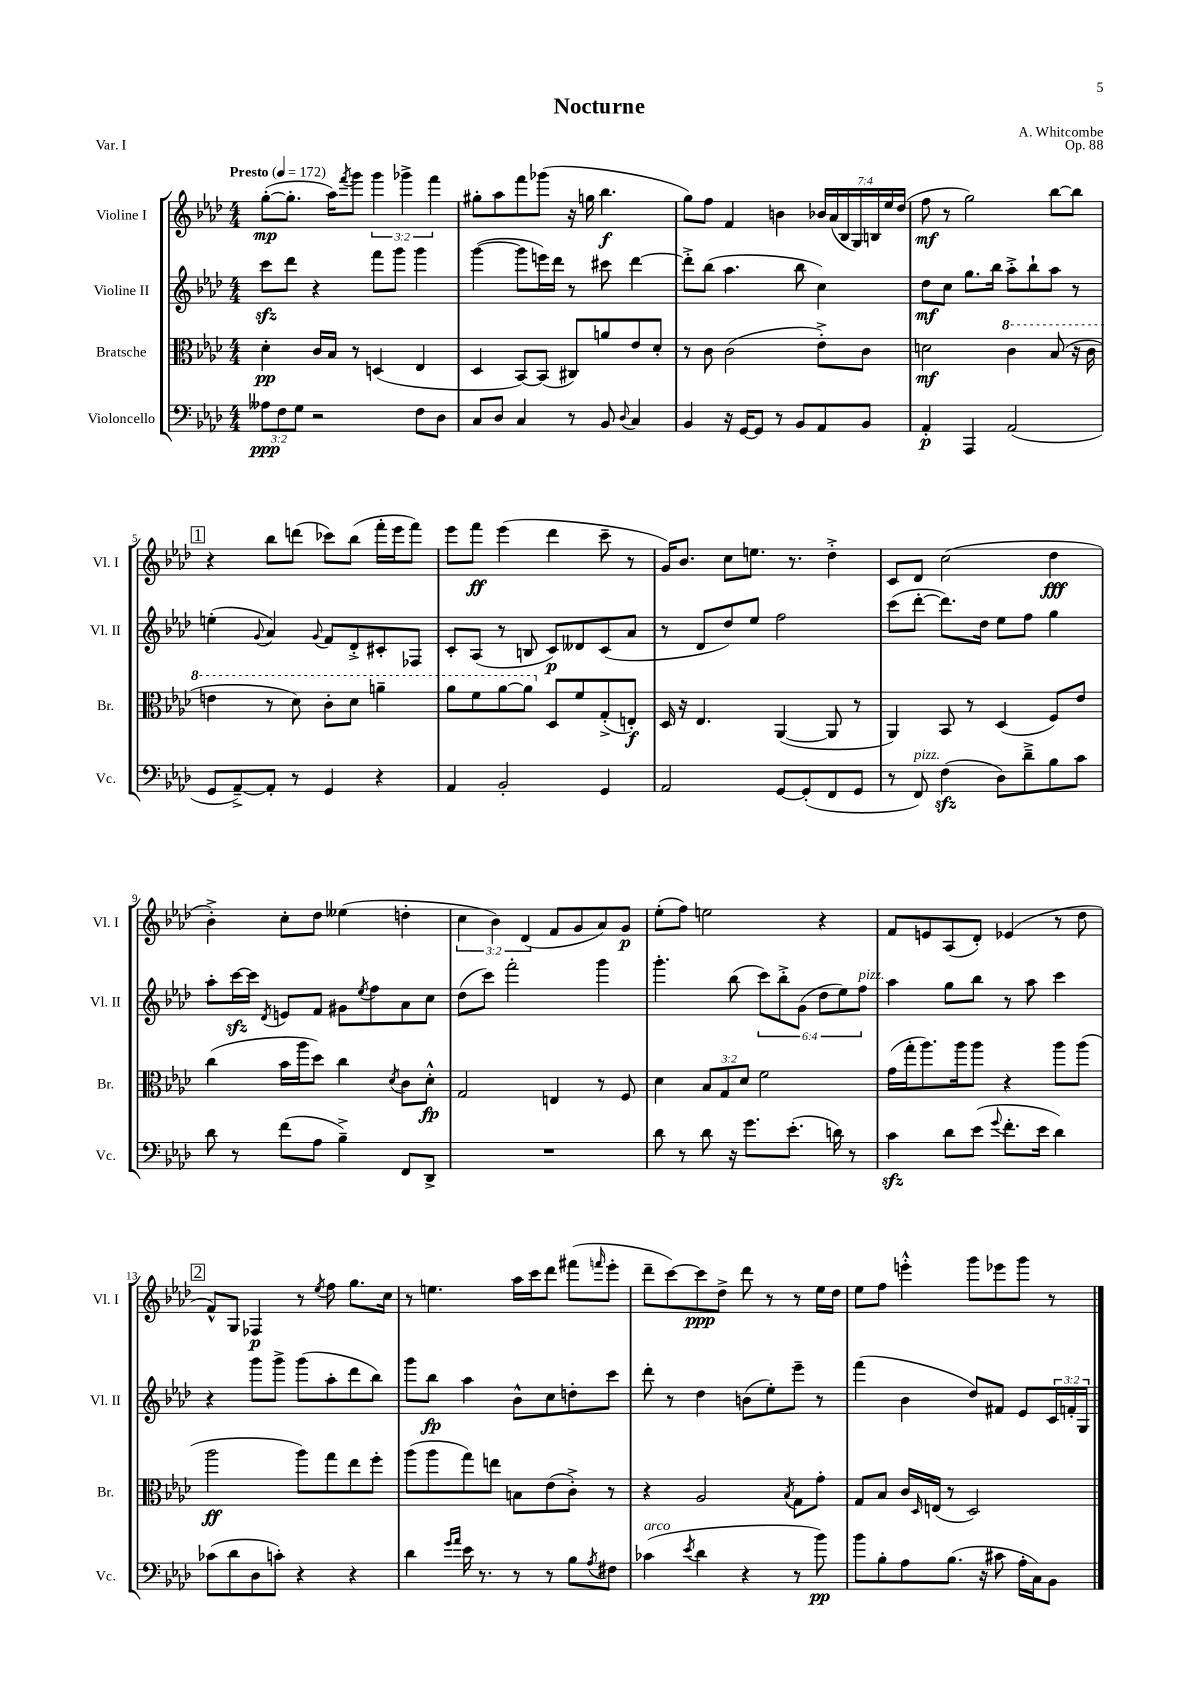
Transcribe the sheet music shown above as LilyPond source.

\header { title = "Nocturne" composer = "A. Whitcombe" opus = "Op. 88" piece = "Var. I" }
<<
\new StaffGroup <<
\new Staff = "s0" \with { instrumentName = "Violine I" shortInstrumentName = "Vl. I" } {
    \clef treble \key aes \major \numericTimeSignature \time 4/4 \override Staff.TupletNumber.text = #tuplet-number::calc-fraction-text \tempo "Presto" 4 = 172
    g''8~-.\mp( g''8.-. aes''16) \acciaccatura { f'''8 } g'''8 \tuplet 3/2 { g'''4 ges'''4-> f'''4 } |
    gis''8-. aes''8 f'''8 ges'''8( r16 g''16 bes''4.\f |
    g''8) f''8 f'4 b'4 \tuplet 7/4 { bes'16 aes'16( bes16 g16) b16 ees''16 des''16( } |
    f''8\mf r8 g''2) bes''8~ bes''8 |
    \mark \markup { \box "1" } r4 bes''8 d'''8( ces'''8) bes''8( f'''16-. ees'''16 f'''8) |
    ees'''8 f'''8\ff ees'''4( des'''4 c'''8-- r8 |
    g'16) bes'8. c''8 e''8. r8. des''4-.-> |
    c'8 des'8 c''2( des''4\fff |
    bes'4-.->) c''8-. des''8 eeses''4( d''4-. |
    \tuplet 3/2 { c''4 bes'4) des'4( } f'8 g'8 aes'8) g'8\p |
    ees''8-.( f''8) e''2 r4 |
    f'8 e'8 aes8( des'8-.) ees'4( r8 des''8 |
    \mark \markup { \box "2" } f'8-^) g8 fes4\p r8 \acciaccatura { ees''8 } f''8 g''8. c''16 |
    r8 e''4. aes''16 c'''16 des'''8 fis'''8( \grace { f'''16 } ees'''8-. |
    des'''8-- c'''8~) c'''8\ppp des''8-> des'''8 r8 r8 ees''16 des''16 |
    ees''8 f''8 e'''4-.-^ g'''8 ees'''8 g'''8 r8 \bar "|." |
}
\new Staff = "s1" \with { instrumentName = "Violine II" shortInstrumentName = "Vl. II" } {
    \clef treble \key aes \major \numericTimeSignature \time 4/4 \override Staff.TupletNumber.text = #tuplet-number::calc-fraction-text
    c'''8\sfz des'''8 r4 f'''8 g'''8 g'''4 |
    g'''4~( g'''8 e'''16) des'''16 r8 cis'''8 des'''4~ |
    des'''8-.-> bes''8( aes''4. bes''8 c''4) |
    des''8\mf c''8 g''8. bes''16 aes''8-.-> bes''8-! aes''8 r8 |
    \mark \markup { \box "1" } e''4-.( \appoggiatura { g'8 } aes'4) \appoggiatura { g'8 } f'8 des'8-.-> cis'8-. fes8 |
    c'8-. aes8( r8 b8 c'8\p) deses'8 c'8( aes'8 |
    r8 des'8 des''8) ees''8 f''2 |
    c'''8( des'''8~-. des'''8.) des''16 ees''8 f''8 g''4 |
    aes''8-. c'''16~\sfz c'''16 \acciaccatura { des'8 } e'8 f'8 gis'8 \acciaccatura { ees''8 } f''8 aes'8 c''8 |
    des''8( c'''8) f'''2-. g'''4 |
    g'''4.-. bes''8( \tuplet 6/4 { c'''8) bes''8-.-> g'8( des''8 ees''8) f''8^\markup { \italic "pizz." } } |
    aes''4 g''8 bes''8 r8 aes''8 c'''4 |
    \mark \markup { \box "2" } r4 g'''8 g'''8-> g'''8( aes''8-. des'''8 bes''8) |
    g'''8 bes''8\fp aes''4 bes'8-^ c''8 d''8-. c'''8 |
    des'''8-. r8 des''4 b'8( ees''8-.) ees'''8-- r8 |
    f'''4( bes'4 des''8) fis'8 ees'8 \tuplet 3/2 { c'16 f'16-. g16 } \bar "|." |
}
\new Staff = "s2" \with { instrumentName = "Bratsche" shortInstrumentName = "Br." } {
    \clef alto \key aes \major \numericTimeSignature \time 4/4 \override Staff.TupletNumber.text = #tuplet-number::calc-fraction-text
    des'4-.\pp c'16 bes16 r8 d4( ees4 |
    des4 bes,8~) bes,8( cis8) a'8 ees'8 des'8-. |
    r8 c'8 c'2( ees'8-.->) c'8 |
    d'2\mf \ottava #1 c''4 bes'8( r16 c''16 |
    \mark \markup { \box "1" } e''4 r8 des''8) c''8-. des''8 a''4-- |
    aes''8 f''8 aes''8~ aes''8 \ottava #0 des8 f'8 g8-.->( e8-.\f) |
    des16 r16 ees4. aes,4~( aes,8 r8 |
    aes,4) bes,8 r8 des4( f8) ees'8 |
    c''4( bes'16 aes''16 des''8) c''4 \acciaccatura { des'8 } c'8 des'8-.-^\fp |
    g2 e4 r8 f8 |
    des'4 \tuplet 3/2 { bes8 g8 des'8 } f'2 |
    g'16( g''16-. aes''8.) aes''16 aes''8 r4 aes''8 aes''8( |
    \mark \markup { \box "2" } aes''2\ff aes''8) g''8 ees''8 f''8-. |
    aes''8( aes''8 g''8) e''8 b8 ees'8( c'8-.->) r8 |
    r4 aes2 \acciaccatura { bes8 } g8 g'8-. |
    g8 bes8 c'16 \grace { des16 } e16( r8 des2) \bar "|." |
}
\new Staff = "s3" \with { instrumentName = "Violoncello" shortInstrumentName = "Vc." } {
    \clef bass \key aes \major \numericTimeSignature \time 4/4 \override Staff.TupletNumber.text = #tuplet-number::calc-fraction-text
    \tuplet 3/2 { aeses8\ppp f8 g8 } r2 f8 des8 |
    c8 des8 c4 r8 bes,8 \appoggiatura { des8 } c4 |
    bes,4 r16 g,16~ g,8 r8 bes,8 aes,8 bes,8 |
    aes,4-.\p aes,,4 aes,2( |
    \mark \markup { \box "1" } g,8 aes,8~--->) aes,8-. r8 g,4 r4 |
    aes,4 bes,2-. g,4 |
    aes,2 g,8~ g,8-.( f,8 g,8 |
    r8 f,8^\markup { \italic "pizz." }) f4\sfz( des8) des'8---> bes8 c'8 |
    des'8 r8 f'8( aes8 bes4--->) f,8 des,8-> |
    R1 |
    des'8 r8 des'8 r16 g'8. ees'8.-.( d'16) r8 |
    c'4\sfz des'8 ees'8( \appoggiatura { g'8 } f'8.-. ees'16 des'4) |
    \mark \markup { \box "2" } ces'8( des'8 des8 c'8-.) r4 r4 |
    des'4 \grace { g'16 aes'16 } ees'16 r8. r8 r8 bes8 \acciaccatura { aes8 } fis8 |
    ces'4^\markup { \italic "arco" }( \acciaccatura { ees'8 } des'4 r4 r8 bes'8\pp) |
    bes'8 bes8-. aes8 bes8.( r16 cis'8 aes16-. c16) bes,8 \bar "|." |
}
>>
>>
